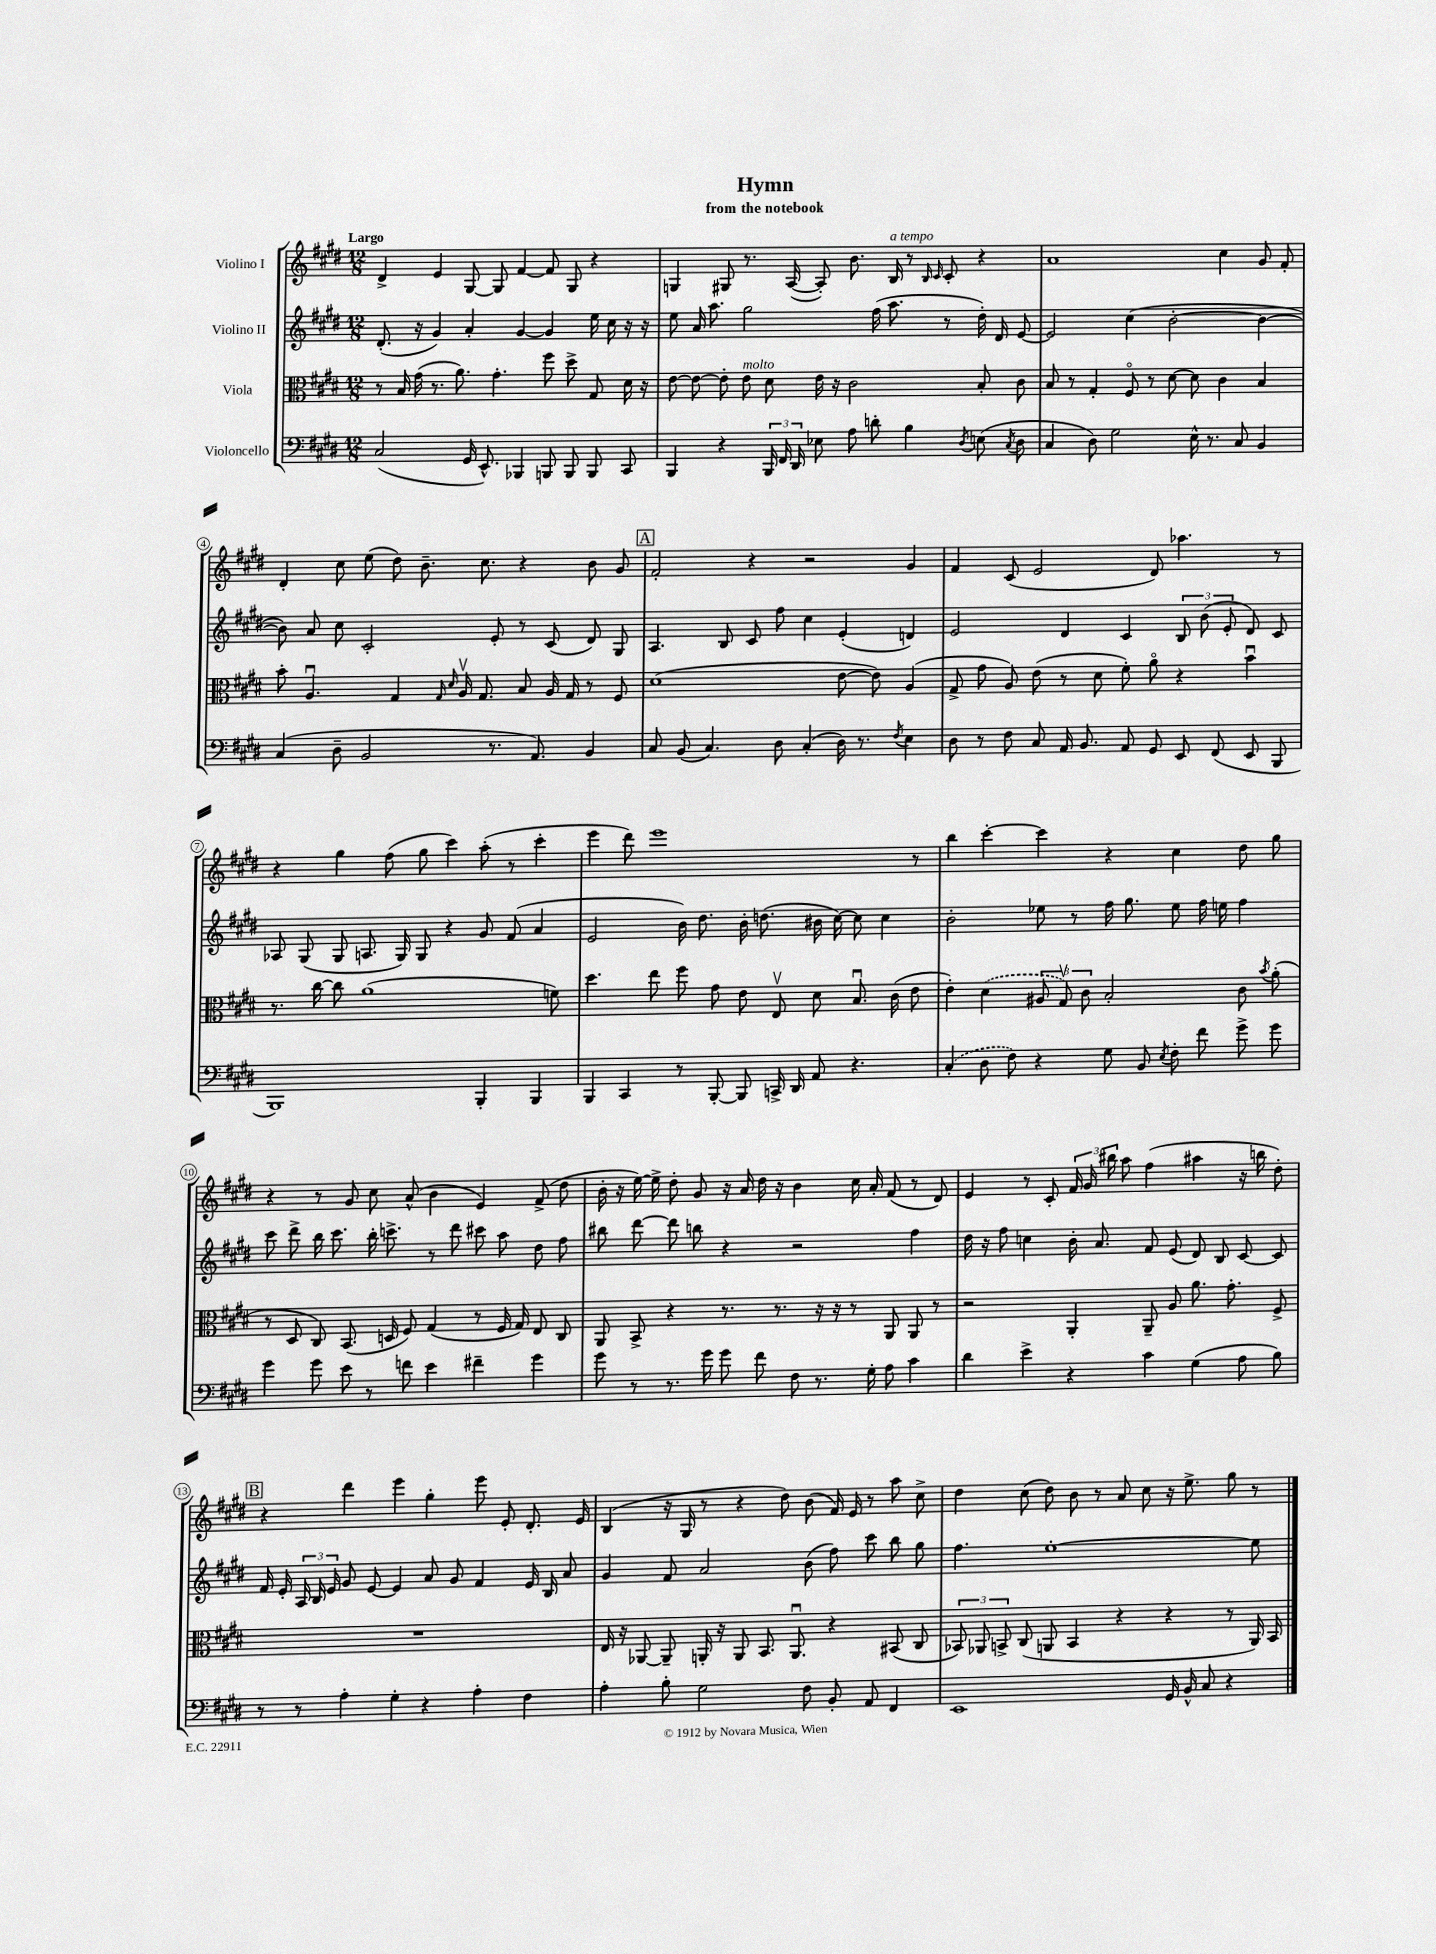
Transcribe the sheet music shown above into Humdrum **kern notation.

**kern	**kern	**kern	**kern
*staff4	*staff3	*staff2	*staff1
*clefF4	*clefC3	*clefG2	*clefG2
*k[f#c#g#d#]	*k[f#c#g#d#]	*k[f#c#g#d#]	*k[f#c#g#d#]
*M12/8	*M12/8	*M12/8	*M12/8
(2C#/	8r	(8.d#'/	4d#^/
.	16B/	.	.
.	(16g#\	16r	.
.	8.r	4g#/)	4e/
.	8.a\)	.	.
16GG#/	.	4a'/	[8G#/
8.EE^^/)	.	.	.
.	4.g#'\	.	8G#/]
4BBB-/	.	[4g#/	[4f#/
8BBB/	8ff#\	4g#/]	8f#/]
8BBB/	8dd#^\	.	8G#/
8BBB/	8G#/	16ee\	4r
.	.	16cc#\	.
8CC#/	16d#\	16r	.
.	16r	16r	.
=	=	=	=
4BBB/	[8e\	8ee\	4G/
.	8e\_	16a/	.
.	.	8.aa\	.
4r	8e'\]	.	8G#/
.	8e\	2gg#\	8.r
24BBB/	8d#\	.	.
24FF#/	.	.	.
.	.	.	([16A/
24DD#/	.	.	.
8E-\	16e\	.	8A'/])
.	16r	.	.
8A\	2c#\	.	8.b\
8d'\	.	(16ff#\	.
.	.	8.aa\	16B/
4B\	.	.	8r
.	.	.	16qqB/
.	.	.	16qqc#/
.	.	8r	8c#'/
8qD#/	.	.	.
(8E\	8B'/	16dd#'\)	4r
.	.	16d#/	.
8qC#/	.	.	.
8D#\	8c#\	[8e/	.
=	=	=	=
4C#/	8B/	2e/]	1a
.	8r	.	.
8D#\)	4G#'/	.	.
2G#\	.	.	.
.	8F#o/	(4cc#\	.
.	8r	.	.
.	[8d#\	[2b'\	.
16E^^\	8d#\]	.	.
8.r	.	.	.
.	4c#\	.	4cc#\
8C#/	.	.	.
4BB/	4B/	4b\_	8g#/
.	.	.	8f#'/
=	=	=	=
(4C#/	8b'\	8b\])	4d#'/
.	4.Au/	8a/	.
8D#~\	.	8cc#\	8cc#\
2BB/	.	2c#'/	(8ee\
.	4G#/	.	8dd#\)
.	.	.	8.b~\
.	16qqG#/	.	.
.	16qqd#/	.	.
.	16Av/	.	.
.	8.G#/	.	8.cc#\
8.r	.	8e'/	.
.	8B/	8r	4r
8.AA/)	.	.	.
.	16A/	(8c#/	.
.	16G#/	.	.
4BB/	8r	8d#/)	8b\
.	8F#/	8G#/	8g#/
=	=	=	=
8C#/	(1d#	4.A/	2f#'/
(8BB/	.	.	.
4.C#/)	.	.	.
.	.	8B/	.
.	.	8c#/	4r
8D#\	.	8ff#\	.
(4C#'/	.	4cc#\	2r
16D#\)	[8e\	(4e'/	.
8.r	.	.	.
.	8e\])	.	.
8qF#/	.	.	.
4E\	(4A/	4d/)	4g#/
=	=	=	=
8D#\	8G#^/	2e/	4f#/
8r	8g#\	.	.
8F#\	8A/)	.	(8c#/
8C#/	(8e\	.	2e/
16AA/	8r	4d#/	.
8.BB/	.	.	.
.	8d#\	.	.
8AA/	8f#'\)	4c#/	.
8GG#/	8ao\	.	8d#/)
8EE/	4r	12B/	4.aa-\
.	.	(12b\	.
(8FF#/	.	.	.
.	.	12e'/	.
8EE/	4bu\	8d#/)	.
8BBB/	.	8c#/	8r
=	=	=	=
1BBB)	8.r	8A-/	4r
.	.	(8G#/	.
.	[16cc#\	.	.
.	8cc#\]	8G#/	4gg#\
.	(1a	8.A/	.
.	.	.	(8ff#\
.	.	16G#/)	.
.	.	8G#/	8gg#\
.	.	4r	4ccc#\)
4BBB'/	.	8g#/	(8aa'\
.	.	(8f#/	8r
4BBB/	.	4a/	4ccc#'\
.	8f\)	.	.
=	=	=	=
4BBB/	4.dd#\	2e/	4eee\
4CC#/	.	.	8ddd#\)
.	8ee\	.	1eee
8r	8ff#\	16b\)	.
.	.	8.dd#\	.
[8BBB'/	8g#\	.	.
8BBB/]	8e\	16b'\	.
.	.	(8.dd\	.
16CC^/	8Ev/	.	.
16DD#/	.	.	.
8AA/	8d#\	16b#\	.
.	.	[16cc#\)	.
4.r	8.Bu/	8cc#\]	.
.	.	4cc#\	.
.	(16c#\	.	.
.	8e\	.	8r
=	=	=	=
(4C#'/	4e'\)	2b'\	4bb\
8D#\	(4d#\	.	[4ccc#'\
8F#\)	.	.	.
4r	12A#/	8ee-\	4ccc#\]
.	12G#v/)	.	.
.	.	8r	.
.	12c#\	.	.
8G#\	2B'/	16ff#\	4r
.	.	8.gg#\	.
8BB/	.	.	.
8qE/	.	.	.
8F#'\	.	8ee-\	4cc#\
8f#\	.	16ff#\	.
.	.	16ee\	.
8g#^\	8c#\	4ff#\	8dd#\
.	8qb/	.	.
8g#\	(8a'\	.	8gg#\
=	=	=	=
4g#\	8r	8ccc#\	4r
.	8D#/	8ddd#^\	.
8g#\	8C#/)	16bb\	8r
.	.	8.ccc#\	.
8e\	(8.BB/	.	8g#/
8r	.	16bb'\	8cc#\
.	16D/	8.ccc^\	.
8f\	8F#/)	.	(8a^^/
4e\	(4G#/	8r	4b\
.	.	8ddd#\	.
4f#~\	8r	8ccc#\	4e/)
.	16F#/	8aa\	.
.	16G#/)	.	.
4g#\	8E/	8dd#\	(8f#^/
.	8C#/	8ff#\	8dd#\
=	=	=	=
8g#\	8AA/	8bb#\	16b'\
.	.	.	16r
8r	8BB^/	[8ddd#\	[16ee\)
.	.	.	16ee^\]
8.r	4r	8ddd#\]	8dd#'\
.	.	8bb\	8g#/
16g#\	.	.	.
8g#\	8.r	4r	16r
.	.	.	16a/
8f#\	.	.	16dd#\
.	8.r	.	16r
8F#\	.	2r	4b\
8.r	16r	.	.
.	16r	.	.
.	8r	.	16cc#\
16G#'\	.	.	16a'/
8A\	8AA/	.	(8f#/
4c#\	8AA/	4ff#\	8r
.	8r	.	8d#/)
=	=	=	=
4d#\	2r	16dd#\	4e/
.	.	16r	.
.	.	8ff#\	.
4e^\	.	4cc\	8r
.	.	.	8c#'/
4r	4AA'/	16b'\	24f#/
.	.	.	24g#/
.	.	8.a/	.
.	.	.	24bb#\
.	.	.	8aa\
4c#\	8AA~/	8f#/	(4ff#\
.	8A/	(8e/	.
(4G#\	8.a\	8d#/)	4aa#\
.	.	8B/	.
.	8.g#'\	.	.
8A\	.	[8c#/	16r
.	.	.	16bb\
8B\)	8F#^/	8c#/]	8dd#'\)
=	=	=	=
8r	1.r	16f#/	4r
.	.	16e'/	.
8r	.	24A/	.
.	.	24B/	.
.	.	24e/	.
4A'\	.	8g#/	4ddd#\
.	.	[8e/	.
4G#'\	.	4e/]	4eee\
4r	.	8a/	4gg#'\
.	.	8g#/	.
4A'\	.	4f#/	8eee\
.	.	.	8e'/
4F#\	.	16e/	8.d#'/
.	.	16B/	.
.	.	8a/	.
.	.	.	16e/
=	=	=	=
4A'\	16E/	4g#/	(4B/
.	16r	.	.
.	[8AA-/	.	.
8B'\	8AA-~/]	8f#/	16r
.	.	.	16G#/
2G#\	16AA'/	2a/	8r
.	16r	.	.
.	8AA/	.	4r
.	8.BB/	.	.
.	.	.	8dd#\)
.	8.AAu/	.	.
8F#\	.	(8b\	(8b\
8BB'/	4r	8ff#\)	16f#/)
.	.	.	16e/
8AA/	.	8ccc#\	8r
4FF#/	(8BB#/	8bb\	8aa\
.	8C#/	8gg#\	8cc#^\
=	=	=	=
1EE	12BB-/)	4.ff#\	4dd#\
.	12AA-/	.	.
.	12BB^/	.	.
.	(8C#/	.	(8cc#\
.	8AA/	[1ee'	8dd#\)
.	4BB/	.	8b\
.	.	.	8r
.	4r	.	8a/
.	.	.	8cc#\
16GG#/	4r	.	16r
16BB^^/	.	.	8.ee^\
8C#/	.	.	.
4r	8r	.	8gg#\
.	16AA/)	8ee\]	8r
.	16BB/	.	.
==	==	==	==
*-	*-	*-	*-
